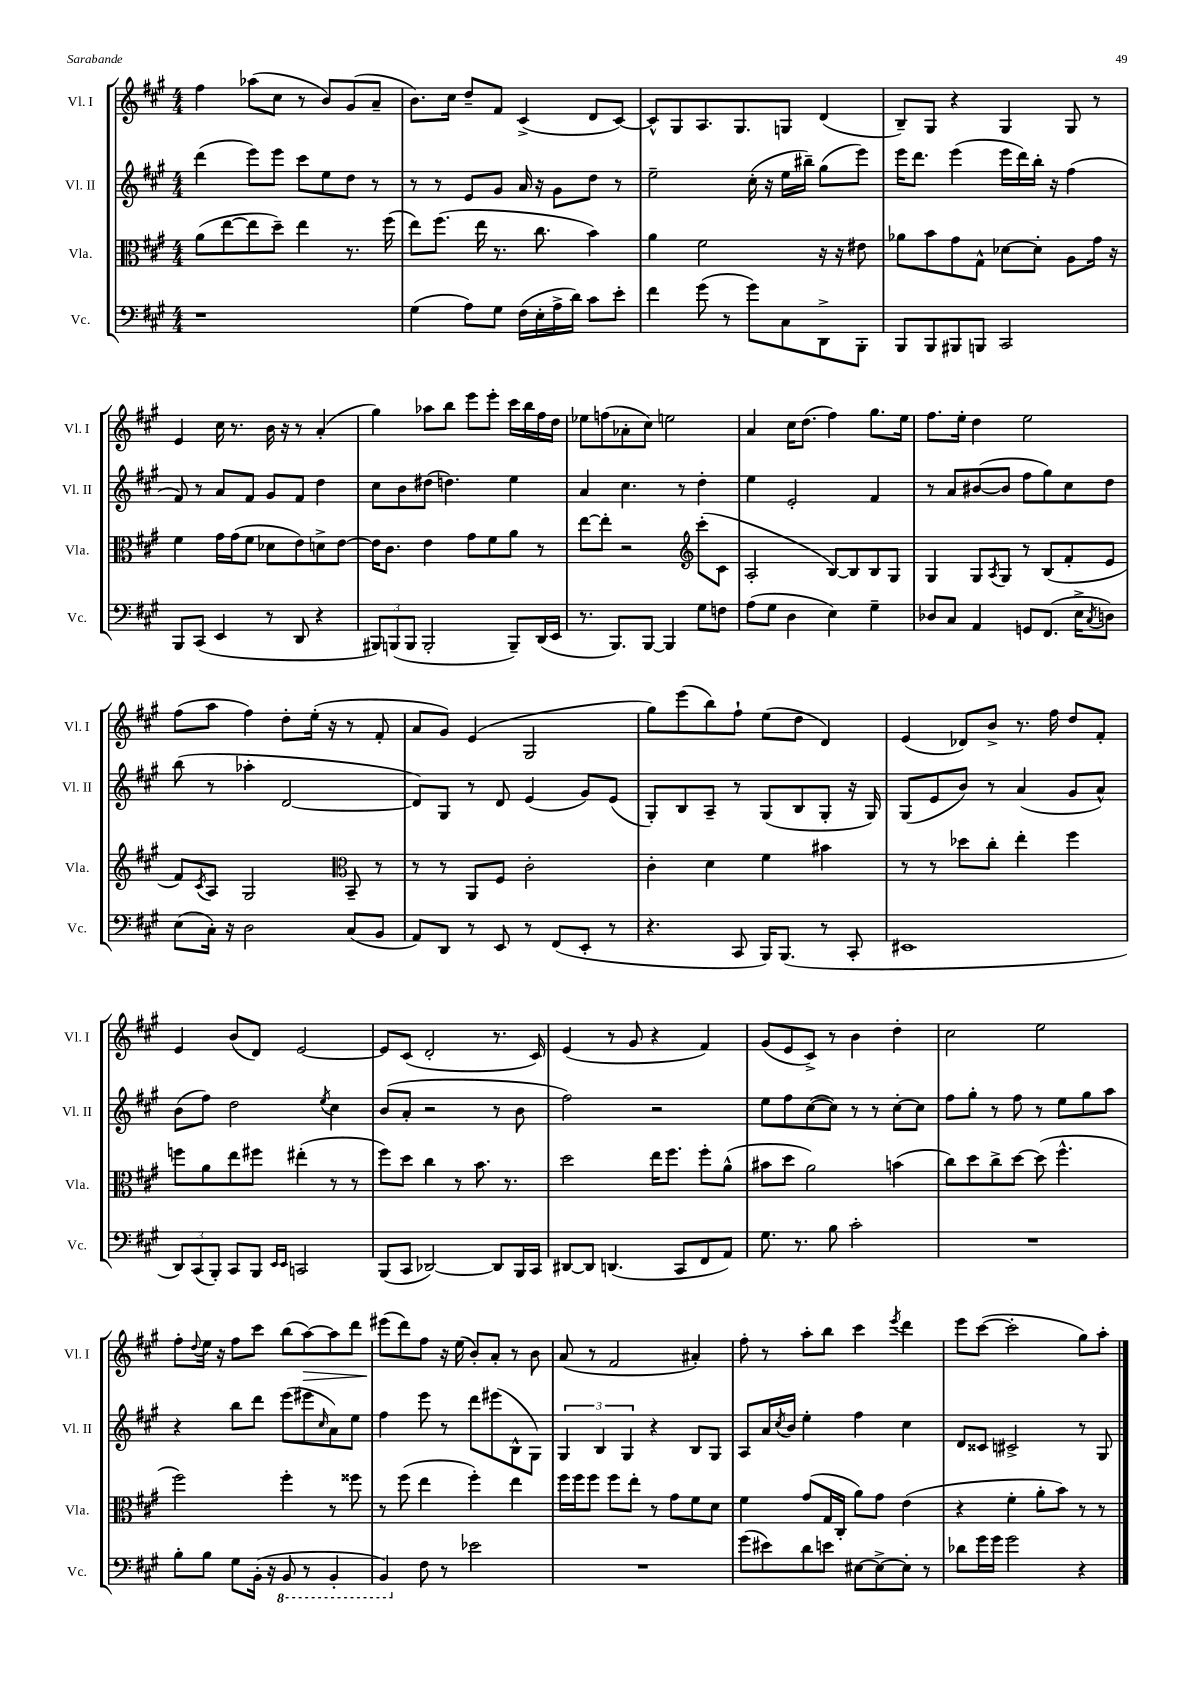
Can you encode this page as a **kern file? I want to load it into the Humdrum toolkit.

**kern	**kern	**kern	**kern
*staff4	*staff3	*staff2	*staff1
*clefF4	*clefC3	*clefG2	*clefG2
*k[f#c#g#]	*k[f#c#g#]	*k[f#c#g#]	*k[f#c#g#]
*M4/4	*M4/4	*M4/4	*M4/4
1r	(8a	(4ddd	4ff#
.	[8ee	.	.
.	8ee]	8eee)	(8aa-
.	8dd~)	8eee	8cc#
.	4ee	8ccc#	8r
.	.	8ee	8b)
.	8.r	8dd	(8g#
.	.	8r	8a~
.	(16ff#	.	.
=	=	=	=
(4G#	8ee)	8r	8.b)
.	(8.ff#	8r	.
.	.	.	16cc#
8A)	.	8e	8dd~
.	16ee	.	.
8G#	8.r	8g#	8f#
(16F#	.	16a	(4c#^
16E'	8.cc#	16r	.
16A^	.	8g#	.
16d)	.	.	.
8c#	4b)	8dd	8d
8e'	.	8r	[8c#)
=	=	=	=
4f#	4a	2ee~	8c#^^]
.	.	.	8G#
(8g#	2f#	.	8.A
8r	.	.	.
.	.	.	8.G#
8g#)	.	(16cc#'	.
.	.	16r	.
8C#	.	16ee	8G
.	.	16bb#~)	.
8DD^	16r	(8gg#	(4d
.	16r	.	.
8BBB'	8e#	8eee)	.
=	=	=	=
8BBB	8a-	16eee	8B~)
.	.	8.ddd	.
8BBB	8b	.	8G#
8BBB#	8g#	(4eee	4r
8BBB	8G#^^	.	.
2CC#	[8d-	16eee	4G#
.	.	16ddd)	.
.	8d-']	16bb'	.
.	.	16r	.
.	8A	(4ff#	8G#
.	16g#	.	8r
.	16r	.	.
=	=	=	=
8BBB	4f#	8f#)	4e
(8CC#	.	8r	.
4EE	16g#	8a	16cc#
.	(16g#	.	8.r
.	8f#	8f#	.
8r	8d-	8g#	16b
.	.	.	16r
8DD	8e)	8f#	8r
4r	8d^	4dd	(4a'
.	[8e	.	.
=	=	=	=
12BBB#)	16e]	8cc#	4gg#)
.	8.c#	.	.
(12BBB	.	.	.
.	.	8b	.
12BBB	.	.	.
2BBB'	4e	(8dd#	8aa-
.	.	4.dd)	8bb
.	8g#	.	8eee
.	8f#	.	8eee'
8BBB~)	8a	4ee	16ccc#
.	.	.	16bb
(16DD	8r	.	16ff#
16EE	.	.	16dd
=	=	=	=
8.r	[8ee	4a	8ee-
.	8ee']	.	(8ff
8.BBB)	.	.	.
.	2r	4.cc#	8a-'
[8BBB	.	.	8cc#)
4BBB]	.	.	2ee
.	.	8r	.
*	*clefG2	*	*
8G#	(8ccc#'	4dd'	.
8F	8c#	.	.
=	=	=	=
(8A	2A'	4ee	4a
8G#	.	.	.
4D	.	2e'	16cc#
.	.	.	(8.dd
4E)	[8B)	.	4ff#)
.	8B]	.	.
4G#~	8B	4f#	8.gg#
.	8G#	.	.
.	.	.	16ee
=	=	=	=
8D-	4G#	8r	8.ff#
8C#	.	8a	.
.	.	.	16ee'
4AA	8G#	([8b#	4dd
.	8qA	.	.
.	8G#	8b#]	.
8GG	8r	8ff#	2ee
(8.FF#	(8B	8gg#)	.
.	8f#'	8cc#	.
16E^	.	.	.
8qC#	.	.	.
8D)	8e	8dd	.
=	=	=	=
(8E	8f#)	(8bb	(8ff#
.	8qc#	.	.
16C#')	8A	8r	8aa
16r	.	.	.
2D	2G#	4aa-'	4ff#)
.	.	[2d	8dd'
.	.	.	(16ee'
.	.	.	16r
*	*clefC3	*	*
(8C#	8BB~	.	8r
8BB	8r	.	8f#'
=	=	=	=
8AA)	8r	8d])	8a
8DD	8r	8G#	8g#)
8r	8AA	8r	(4e
8EE	8F#	8d	.
8r	2c#'	(4e	2G#
(8FF#	.	.	.
8EE'	.	8g#)	.
8r	.	(8e	.
=	=	=	=
4.r	4c#'	8G#')	8gg#)
.	.	8B	(8eee
.	4d	8A~	8bb)
8CC#	.	8r	8ff#`
16BBB)	4f#	(8G#	(8ee
(8.BBB	.	.	.
.	.	8B	8dd
8r	4b#	8G#'	4d)
8CC#'	.	16r	.
.	.	16G#)	.
=	=	=	=
1EE#	8r	(8G#	(4e
.	8r	8e	.
.	8dd-	8b)	8d-)
.	8cc#'	8r	8b^
.	4ee'	(4a	8.r
.	.	.	16ff#
.	4ff#	8g#	8dd
.	.	8a^^)	8f#'
=	=	=	=
12DD)	8ff	(8b	4e
(12CC#	.	.	.
.	8a	8ff#)	.
12BBB')	.	.	.
8CC#	8ee	2dd	(8b
8BBB	8ff#	.	8d)
16qqEE	.	.	.
16qqEE	.	.	.
2CC	(4ee#'	.	[2e
.	.	8qee	.
.	8r	4cc#	.
.	8r	.	.
=	=	=	=
(8BBB	8ff#)	(8b	8e]
8CC#	8dd	8a'	(8c#
[2DD-)	4cc#	2r	2d'
.	8r	.	.
.	8.b	.	.
8DD-]	.	8r	8.r
.	8.r	.	.
16BBB	.	8b	.
16CC#	.	.	16c#)
=	=	=	=
[8DD#	2dd	2ff#)	(4e
8DD#]	.	.	.
(4.DD	.	.	8r
.	.	.	8g#
.	16ee	2r	4r
.	8.ff#	.	.
8CC#	.	.	.
8FF#	8ff#'	.	4f#)
8AA)	(8a^^	.	.
=	=	=	=
8.G#	8b#	8ee	(8g#
.	8dd	8ff#	8e
8.r	.	.	.
.	2a)	([8cc#	8c#^)
8B	.	8cc#])	8r
2c#'	.	8r	4b
.	.	8r	.
.	(4b	[8cc#'	4dd'
.	.	8cc#]	.
=	=	=	=
1r	8cc#)	8ff#	2cc#
.	8dd	8gg#'	.
.	8cc#^	8r	.
.	[8dd	8ff#	.
.	(8dd]	8r	2ee
.	4.ff#^^	8ee	.
.	.	8gg#	.
.	.	8aa	.
=	=	=	=
8B'	2ff#)	4r	8ff#'
.	.	.	8qqdd
8B	.	.	16ee
.	.	.	16r
8G#	.	8bb	8ff#
(16BB'	.	8ddd	8ccc#
16r	.	.	.
8BBB	4ff#'	(8eee	(8bb
8r	.	8eee#	[8aa)
.	.	16qqcc#	.
4BBB'	8r	8a)	8aa]
.	8ff##	8ee	8ddd
=	=	=	=
4BBB)	8r	4ff#	(8eee#
.	(8ff#	.	8ddd)
8F#	4ee	8eee	8ff#
8r	.	8r	16r
.	.	.	(16ee
2e-	4ff#')	8ddd	8b')
.	.	(8eee#	8a'
.	4ee	8B^^	8r
.	.	8G#)	8b
=	=	=	=
1r	16ff#	6G#	(8a
.	16ff#	.	.
.	8ff#	.	8r
.	.	6B	.
.	8ff#	.	2f#
.	.	6G#	.
.	8ee'	.	.
.	8r	4r	.
.	8g#	.	.
.	8f#	8B	4a#')
.	8d	8G#	.
=	=	=	=
(8g#	4f#	8A	8ff#'
8e#)	.	16a	8r
.	.	8qcc#	.
.	.	16b	.
8d	(8g#	4ee'	8aa'
8e	16G#	.	8bb
.	16C#'	.	.
[8E#	8a)	4ff#	4ccc#
8E#^_	8g#	.	.
.	.	.	8qeee
8E#']	(4e	4cc#	4ddd
8r	.	.	.
=	=	=	=
8d-	4r	8d	8eee
16g#	.	8c##	([8ccc#
16g#	.	.	.
2g#	4f#'	2c#^	2ccc#']
.	8a'	.	.
.	8b)	.	.
4r	8r	8r	8gg#)
.	8r	8G#	8aa'
==	==	==	==
*-	*-	*-	*-
